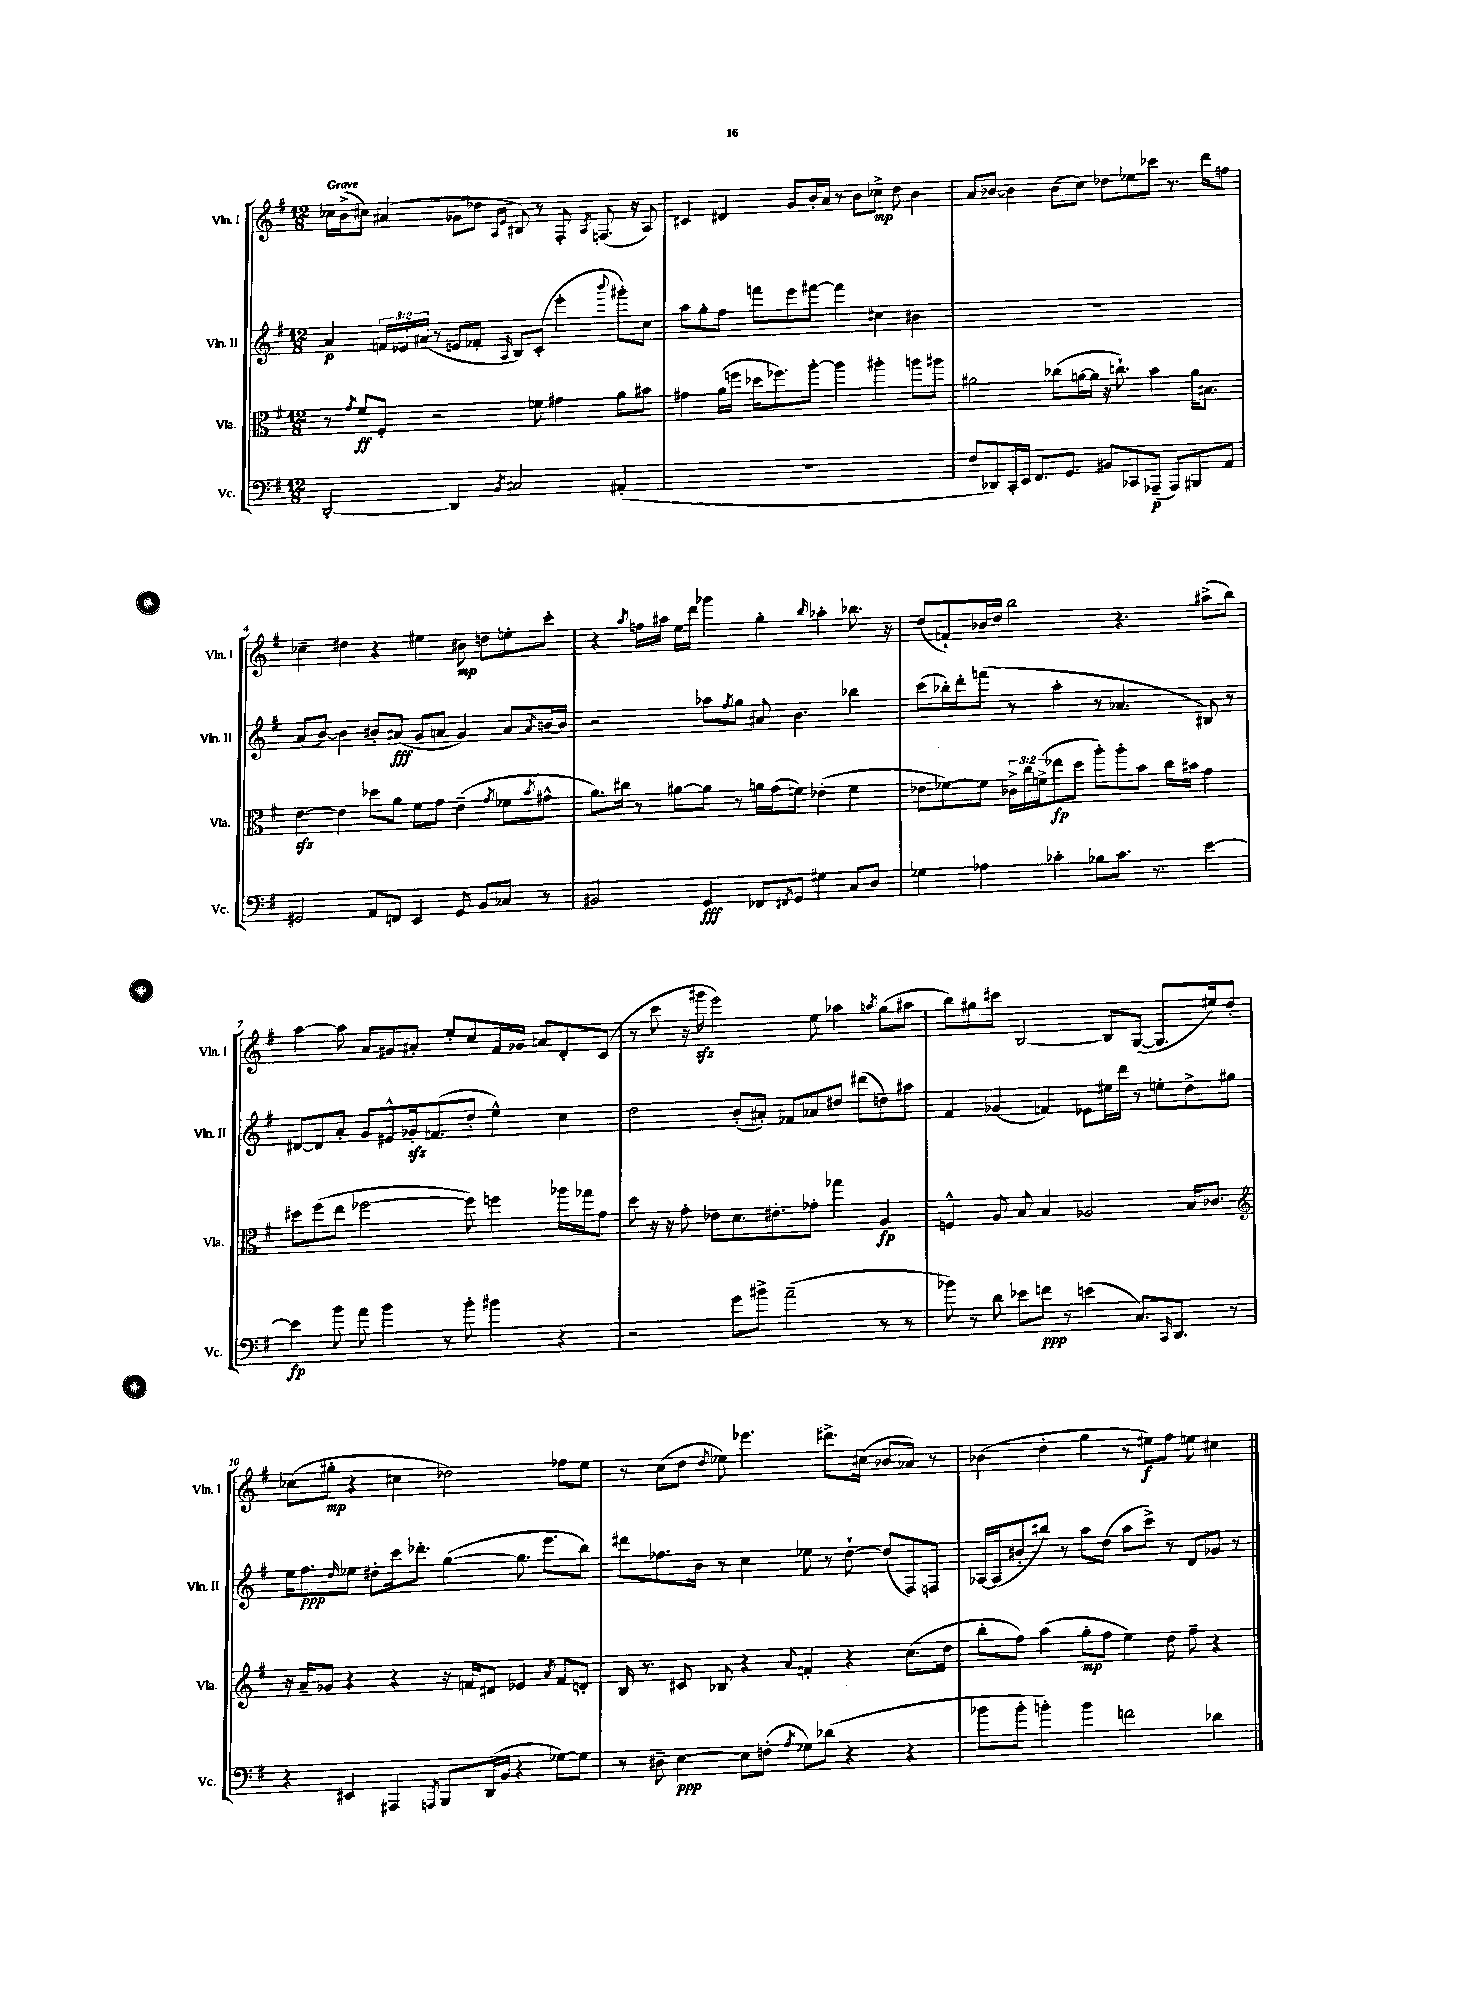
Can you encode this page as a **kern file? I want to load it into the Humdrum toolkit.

**kern	**dynam	**kern	**dynam	**kern	**dynam	**kern	**dynam
*part4	*part4	*part3	*part3	*part2	*part2	*part1	*part1
*staff4	*staff4	*staff3	*staff3	*staff2	*staff2	*staff1	*staff1
*I"Vc.	*	*I"Vla.	*	*I"Vln. II	*	*I"Vln. I	*
*I'Vc.	*	*I'Vla.	*	*I'Vln. II	*	*I'Vln. I	*
*clefF4	*	*clefC3	*	*clefG2	*	*clefG2	*
*k[f#]	*	*k[f#]	*	*k[f#]	*	*k[f#]	*
*M12/8	*	*M12/8	*	*M12/8	*	*M12/8	*
=1	=1	=1	=1	=1	=1	=1	=1
!	!	!	!	!	!	!LO:TX:a:B:t=Grave	!
[2DD'/	.	8r	.	4a/	p	16cc-X\LL	.
.	.	.	.	.	.	(16b^\J	.
.	.	8qg/	.	.	.	.	.
.	.	8f#/L	ff	.	.	8cc#X\J)	.
.	.	8F#'/J	.	24fn/LL	.	(4a#X/	.
.	.	.	.	24e-X/	.	.	.
.	.	.	.	(24a#X/JJ	.	.	.
.	.	2r	.	8r	.	.	.
4DD/]	.	.	.	8en/L	.	8g-X\L	.
.	.	.	.	8f-X'/J	.	8dd-X\J	.
.	.	.	.	.	.	16qqA/LL	.
8qBB/	.	.	.	16qqA/	.	16qqe/JJ	.
2C#X/	.	.	.	8B/L)	.	8B#X/)	.
.	.	8fn\	.	(8c'/J	.	8r	.
.	.	4g#X\	.	4eee'\	.	8F#'/	.
.	.	.	.	.	.	8qA/	.
.	.	.	.	.	.	(8.Fn/	.
.	.	.	.	8qqbbb/	.	.	.
(4AA#X'/	.	8a\L	.	8ggg#X'\L)	.	.	.
.	.	.	.	.	.	16r	.
.	.	8b#X\J	.	8cc\J	.	8A/)	.
=2	=2	=2	=2	=2	=2	=2	=2
1.r	.	4g#X\	.	8aa\L	.	4c#X/	.
.	.	.	.	8gg'\	.	.	.
.	.	(16a\LL	.	8ff#\J	.	4d#X/	.
.	.	16ffn\JJ	.	.	.	.	.
.	.	16dd-X\KL	.	8fffn\L	.	.	.
.	.	8.ff-X\)	.	.	.	.	.
.	.	.	.	8eee\	.	8g/L	.
.	.	[8aa'\J	.	[8fff#X\J	.	16b'/L	.
.	.	.	.	.	.	16a/JJ	.
.	.	4aa\]	.	4fff#\]	.	8r	.
.	.	.	.	.	.	8b\L	.
.	.	4aa#X'\	.	4cc#X\	.	8cc-X^\J	mp
.	.	.	.	.	.	8dd\	.
.	.	8aan\L	.	4b#X\	.	4b\	.
.	.	8aa#X\J	.	.	.	.	.
=3	=3	=3	=3	=3	=3	=3	=3
8F#/L	.	2a#X\	.	1.r	.	8a/L	.
8DD-X/)	.	.	.	.	.	[8b-X/J	.
16CC'/L	.	.	.	.	.	4b-\]	.
16EE/JJ	.	.	.	.	.	.	.
8.FF#/L	.	.	.	.	.	.	.
.	.	(8cc-X\L	.	.	.	(8b-\L	.
8.GG/J	.	.	.	.	.	.	.
.	.	[16an\L	.	.	.	8cc\J)	.
.	.	16a\JJ]	.	.	.	.	.
8BB#X/L	.	16r	.	.	.	8dd-X\L	.
.	.	8.ccn`\)	.	.	.	.	.
8CC-X/	.	.	.	.	.	8ee-X\	.
(8AAA-X~/J	p	4b\	.	.	.	8ccc-X\J	.
8AAA-/L)	.	.	.	.	.	8.r	.
8BBB#X/	.	16a\KL	.	.	.	.	.
.	.	8.B#X\J	.	.	.	16ddd\KL	.
8AA/J	.	.	.	.	.	8ffn\J	.
!!LO:LB:g=z
=4	=4	=4	=4	=4	=4	=4	=4
2GG#X/	.	[4ezz\	.	(8a/L	.	4cc-X~\	.
.	.	.	.	[8b/J)	.	.	.
.	.	4e\]	.	4b\]	.	4dd#X\	.
8AA/L	.	8dd-X\L	.	8b#X'/L	.	4r	.
8FFn/J	.	8a\J	.	(8a#X/J	fff	.	.
4EE/	.	8f#\L	.	8g/L	.	4ee#X\	.
.	.	8g\J	.	8an/J	.	.	.
8GG#/	.	(4e~\	.	4g/)	.	8b#X\	mp
8BB/L	.	.	.	.	.	8ddn\L	.
.	.	8qg/	.	.	.	.	.
8C-X/J	.	8f-X\L	.	8a/L	.	8een'\	.
.	.	8qb/	.	8qa/	.	.	.
8r	.	8g#X^^\J	.	[16bn/L	.	8ccc'\J	.
.	.	.	.	16b/JJ]	.	.	.
=5	=5	=5	=5	=5	=5	=5	=5
2BB#X/	.	8.a\L)	.	2r	.	4r	.
.	.	16cc#X\Jk	.	.	.	.	.
.	.	.	.	.	.	8qaa/	.
.	.	8r	.	.	.	16ffn\LL	.
.	.	.	.	.	.	16aa#X\JJ	.
.	.	[8a#X\L	.	.	.	16ee\LL	.
.	.	.	.	.	.	16ddd\JJ	.
4GG/	fff	8a#\J]	.	8aa-X\L	.	4ggg-X\	.
.	.	.	.	8qff#/	.	.	.
.	.	8r	.	8gg\J	.	.	.
8FF-X/L	.	16an\LL	.	8a#X/	.	4gg'\	.
.	.	(16g\J	.	.	.	.	.
8qFF#X/	.	.	.	.	.	.	.
8GG/J	.	8fn\J)	.	4.b\	.	.	.
.	.	.	.	.	.	16qqbb/	.
4G#X\	.	(4e-X'\	.	.	.	4aa-X'\	.
8C/L	.	4f\	.	4bb-X\	.	8.bb-X\	.
8D/J	.	.	.	.	.	.	.
.	.	.	.	.	.	16r	.
=6	=6	=6	=6	=6	=6	=6	=6
4G-X\	.	8e-X\L	.	(8ccc\L	.	(8dd/L	.
.	.	[8f-X\)	.	16bb-X'\L)	.	8fn`/)	.
.	.	.	.	16ddd'\J	.	.	.
4A-X\	.	8f-\J]	.	(8fffn\J	.	16b-X/L	.
.	.	.	.	.	.	16dd/JJ	.
.	.	24c-X^\LL	.	8r	.	2bb\	.
.	.	24cc\	.	.	.	.	.
.	.	(24fn^\J	.	.	.	.	.
4c-X'\	.	8ee-X\	fp	4aa'\	.	.	.
.	.	8dd\J	.	.	.	.	.
8B-X\L	.	8aa'\L)	.	8r	.	.	.
8.c-\J	.	8aa'\	.	4.a-X/	.	4.r	.
.	.	8b\J	.	.	.	.	.
8.r	.	.	.	.	.	.	.
.	.	16cc\LL	.	.	.	.	.
.	.	16b#X\JJ	.	.	.	.	.
[4e\	.	4g\	.	8B#X/)	.	(8aa#X^\L	.
.	.	.	.	8r	.	8bb\J)	.
!!LO:LB:g=z
=7	=7	=7	=7	=7	=7	=7	=7
4e\]	fp	8dd#X\L	.	[8d#X/L	.	[4aa\	.
.	.	(8ff#\	.	8d#/]	.	.	.
8b\	.	8ee\J	.	8a'/J	.	8aa\]	.
8a\	.	[2ff-X\	.	8g/L	.	8a/L	.
4b\	.	.	.	8e#X^^/	.	8g#X/	.
.	.	.	.	16g-Xzz'/k	.	8a#X'/J	.
.	.	.	.	(8.fn/	.	.	.
8r	.	.	.	.	.	8ee'/L	.
8b'\	.	8ff-\])	.	8dd'/J	.	8cc/	.
4b#X\	.	4ffn\	.	4ee^^\)	.	16f#/L	.
.	.	.	.	.	.	16g-X/JJ	.
.	.	.	.	.	.	8an/L	.
4r	.	16aa-X\LL	.	4cc\	.	8d'/	.
.	.	16gg-X\J	.	.	.	.	.
.	.	8g\J	.	.	.	(8c/J	.
=8	=8	=8	=8	=8	=8	=8	=8
2r	.	8dd\	.	2dd\	.	8r	.
.	.	16r	.	.	.	8ccc\	.
.	.	16r	.	.	.	.	.
.	.	8g'\	.	.	.	16r	.
.	.	.	.	.	.	16ggg#Xzz\	.
.	.	8e-X\L	.	.	.	2eee\)	.
8g\L	.	8.d\	.	(8b'/L	.	.	.
8b#X^\J	.	.	.	8a#X'/J)	.	.	.
.	.	8.e#X'\	.	.	.	.	.
(2a~\	.	.	.	8f-X/L	.	.	.
.	.	8g-X'\J	.	8a-X/	.	8ee\	.
.	.	4gg-X\	.	8dd#X/J	.	4aa-X\	.
.	.	.	.	(8ddd#X\L	.	.	.
.	.	.	.	.	.	8qaan/	.
8r	.	4A/	fp	8ddn\)	.	(8gg\L	.
8r	.	.	.	8aa#X\J	.	8aa#X\J	.
=9	=9	=9	=9	=9	=9	=9	=9
8b-X\)	.	4Fn^^/	.	4f#/	.	8bb\L)	.
8r	.	.	.	.	.	8gg#X\	.
8d\	.	8A/	.	(4g-X/	.	8ccc#X\J	.
8e-X\L	.	8B/	.	.	.	[2B/	.
8fn\J	ppp	4B/	.	4fn/)	.	.	.
8r	.	.	.	.	.	.	.
(4en\	.	2A-X/	.	8e-X\L	.	.	.
.	.	.	.	16ee#X\L	.	8B/L]	.
.	.	.	.	16ddd\JJ	.	.	.
8.C/L)	.	.	.	8r	.	([8G/J	.
.	.	.	.	8een'\L	.	8.G/L]	.
16qqCC/	.	.	.	.	.	.	.
8.DD/J	.	.	.	.	.	.	.
.	.	16B/KL	.	8dd^\	.	.	.
.	.	8.c-X/J	.	.	.	16ee#X/k)	.
8r	.	.	.	8gg#X\J	.	8dd'/J	.
!!LO:LB:g=z
=10	=10	=10	=10	=10	=10	=10	=10
*	*	*clefG2	*	*	*	*	*
4r	.	16r	.	16ee\KL	.	(8cc-X\L	.
.	.	16a~/KL	.	8.ff#\	ppp	.	.
.	.	8g-X/J	.	.	.	8gg#X'\J	mp
.	.	.	.	16qqdd/	.	.	.
4EE#X/	.	4r	.	8ee-X\J	.	4r	.
.	.	.	.	8dd#X'\L	.	.	.
4AAA#X/	.	4r	.	16ccc\k	.	4cc#X\	.
.	.	.	.	8.ddd-X'\J	.	.	.
8qAAAn/	.	.	.	.	.	.	.
8BBB/L	.	16r	.	([4gg\	.	2dd-X\)	.
.	.	16fn/KL	.	.	.	.	.
(16DD/L	.	8d#X/J	.	.	.	.	.
16BB/JJ	.	.	.	.	.	.	.
4r	.	4e-X/	.	8.gg\]	.	.	.
.	.	.	.	8.eee\L	.	.	.
.	.	8qa/	.	.	.	.	.
[8G-X\L)	.	8f/L	.	.	.	8ff-X\L	.
8G-\J]	.	8dn'/J	.	8bb\J)	.	8ee\J	.
=11	=11	=11	=11	=11	=11	=11	=11
8r	.	16B/	.	8ddd#X\L	.	8r	.
.	.	8.r	.	.	.	.	.
8D#X~\	.	.	.	8.ff-X\	.	(8cc\L	.
[4E\	ppp	8c#X/	.	.	.	8dd\J	.
.	.	.	.	16b\Jk	.	.	.
.	.	.	.	.	.	8qdd/	.
.	.	8B-X/	.	8r	.	8ee-X\)	.
8E\L]	.	4r	.	4cc\	.	4.eee-X\	.
(8Fn'\J	.	.	.	.	.	.	.
8qA/	.	8qqa/	.	.	.	.	.
8G-X\L)	.	4fn'/	.	8ee-X\	.	.	.
(8d-X\J	.	.	.	8r	.	8.ddd#X^\L	.
4r	.	4r	.	[8dd`\	.	.	.
.	.	.	.	.	.	(16cc#X\Jk	.
.	.	.	.	(8dd/L]	.	8b-X/L	.
4r	.	(8.cc\L	.	8F#/)	.	8a-X/J)	.
.	.	.	.	8Fn/J	.	8r	.
.	.	16dd\Jk	.	.	.	.	.
=12	=12	=12	=12	=12	=12	=12	=12
8b-X\L	.	8bb'\L	.	[16A-X/LL	.	(4b-X\	.
.	.	.	.	(16A-/J]	.	.	.
8b-'\J	.	8ff#\J)	.	8b#X'/	.	.	.
4bn'\)	.	(4aa\	.	8bb#X/J)	.	4dd'\	.
.	.	.	.	8r	.	.	.
4b\	.	8gg'\L	mp	8aa\L	.	4gg\	.
.	.	8ff#\J	.	(8dd\J	.	.	.
2fn\	.	4ee\)	.	8aa\L	.	8r	.
.	.	.	.	8ccc^\J)	.	8ee#X\L)	f
.	.	8dd\	.	8r	.	8ff#\J	.
.	.	8ff#~\	.	8d/L	.	8een\	.
4d-X\	.	4r	.	8g-X/J	.	4cc#X\	.
.	.	.	.	8r	.	.	.
==	==	==	==	==	==	==	==
*-	*-	*-	*-	*-	*-	*-	*-
